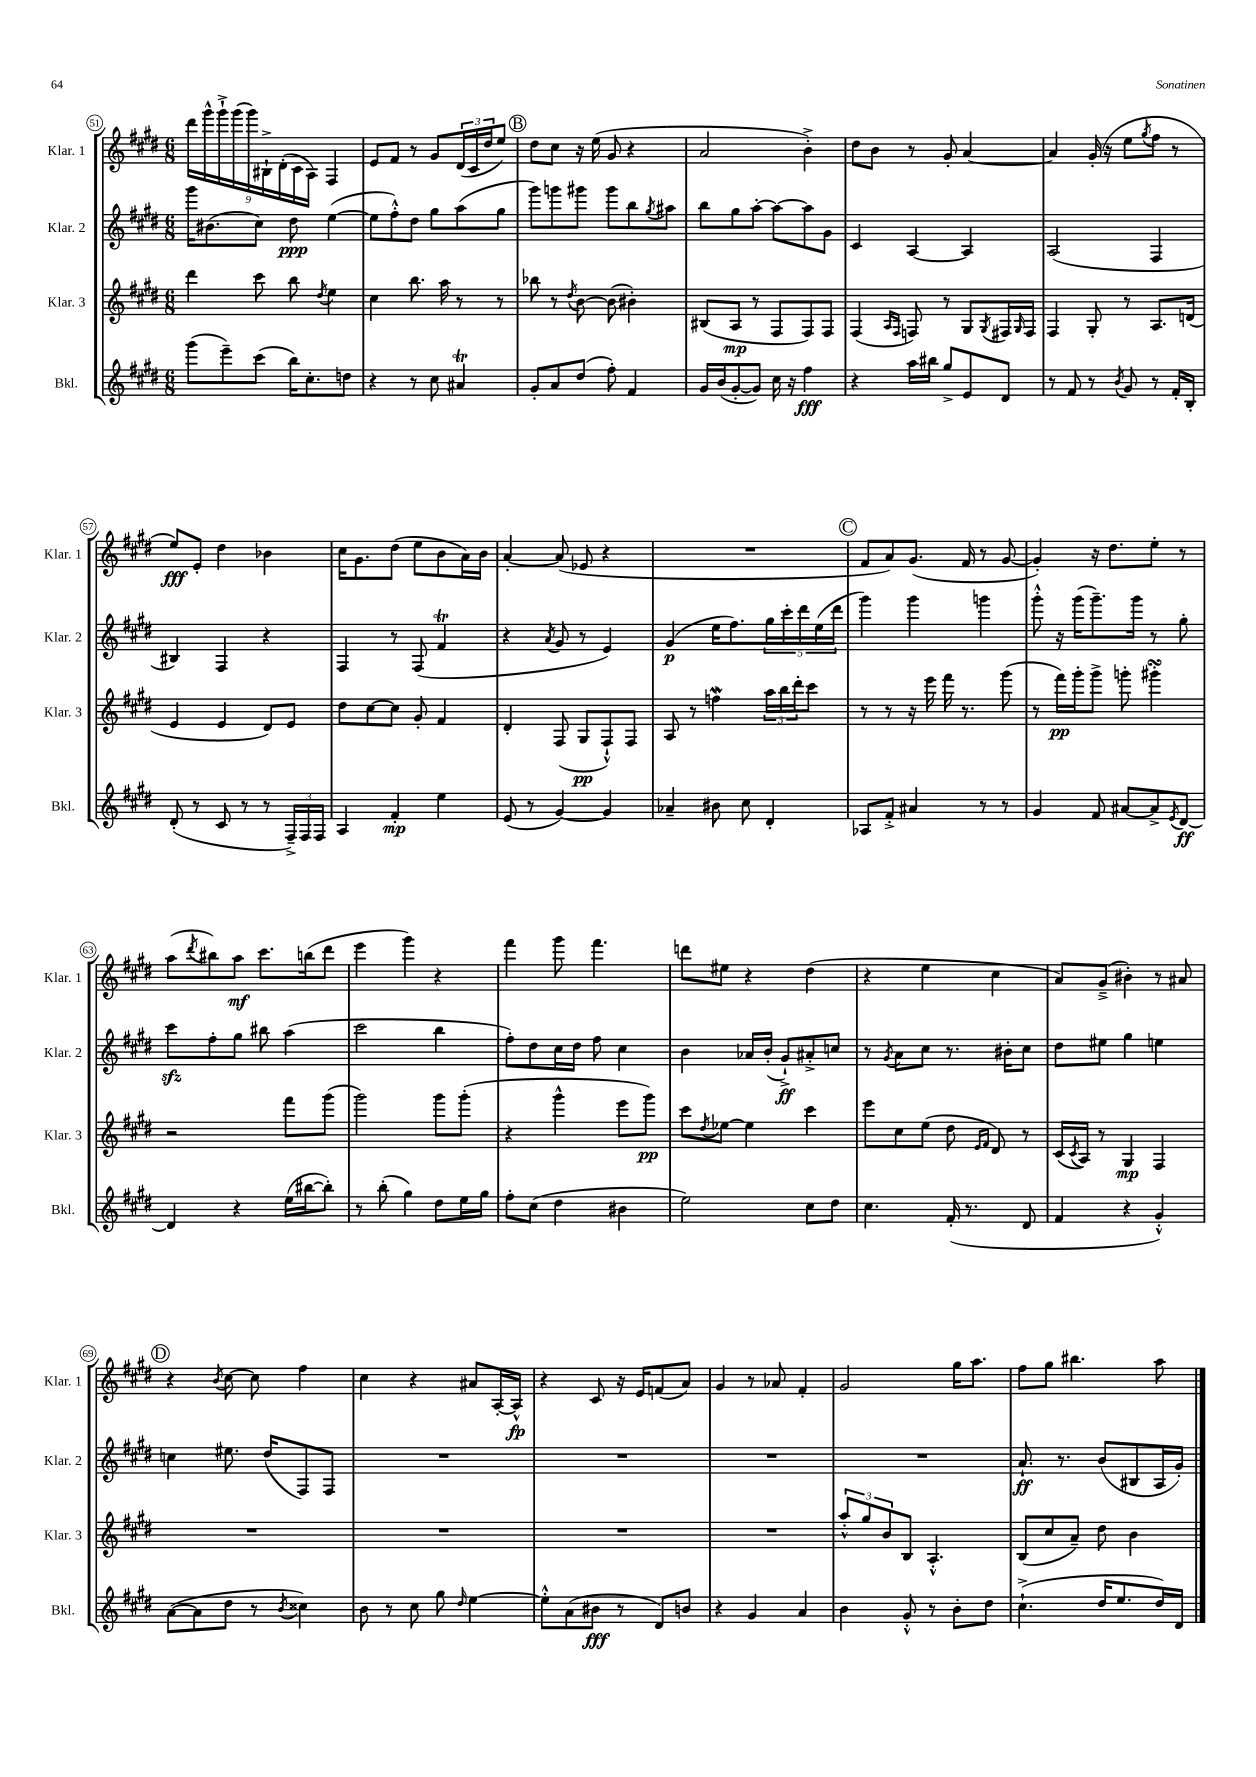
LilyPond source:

<<
\new StaffGroup <<
\new Staff = "s0" \with { instrumentName = "Klar. 1" shortInstrumentName = "Klar. 1" } {
    \clef treble \key e \major \numericTimeSignature \time 6/8
    \tuplet 9/8 { dis'''16 gis'''16-^ gis'''16-!-> gis'''16( gis'''16) bis16-!-> dis'16-.( cis'16 a16) } fis4 |
    e'8 fis'8 r8 gis'8 \tuplet 3/2 { dis'16( cis'16 dis''16 } e''8) |
    \mark \markup { \circle "B" } dis''8 cis''8 r16 e''16( gis'8 r4 |
    a'2 b'4-.->) |
    dis''8 b'8 r8 gis'8-. a'4~ |
    a'4 gis'16-.( r16 e''8 \acciaccatura { gis''8 } fis''8 r8 |
    e''8\fff) e'8-. dis''4 bes'4 |
    cis''16 gis'8. dis''8( e''8 b'8 a'16) b'16 |
    a'4~-. a'8( ees'8 r4 |
    R2. |
    \mark \markup { \circle "C" } fis'8 a'8) gis'8.( fis'16 r8 gis'8~ |
    gis'4-.) r16 dis''8. e''8-. r8 |
    a''8( \acciaccatura { dis'''8 } bis''8) a''8\mf cis'''8. b''16( dis'''8 |
    e'''4 gis'''4) r4 |
    fis'''4 gis'''8 fis'''4. |
    d'''8 eis''8 r4 dis''4( |
    r4 e''4 cis''4 |
    a'8) gis'8--->( bis'4-.) r8 ais'8 |
    \mark \markup { \circle "D" } r4 \acciaccatura { b'8 } cis''8~ cis''8 fis''4 |
    cis''4 r4 ais'8 a16~-. a16-^\fp |
    r4 cis'8 r16 e'16 f'8( a'8) |
    gis'4 r8 aes'8 fis'4-. |
    gis'2 gis''16 a''8. |
    fis''8 gis''8 bis''4. a''8 \bar "|." |
}
\new Staff = "s1" \with { instrumentName = "Klar. 2" shortInstrumentName = "Klar. 2" } {
    \clef treble \key e \major \numericTimeSignature \time 6/8
    gis'''16 bis'8.( cis''8) dis''8\ppp e''4~( |
    e''8 fis''8-.-^) dis''8 gis''8 a''8( gis''8 |
    \mark \markup { \circle "B" } gis'''8) g'''8 gis'''8 gis'''8 b''8 \acciaccatura { gis''8 } ais''8 |
    b''8 gis''8 a''8~-. a''8~ a''8 gis'8 |
    cis'4 a4~ a4 |
    a2( fis4 |
    bis4) fis4 r4 |
    fis4 r8 fis8( fis'4\trill |
    r4 \acciaccatura { a'8 } gis'8 r8 e'4) |
    gis'4\p( e''16 fis''8.) \tuplet 5/4 { gis''16 cis'''16-. dis'''16 e''16( dis'''16 } |
    \mark \markup { \circle "C" } gis'''4) gis'''4 g'''4 |
    gis'''8-.-^ r16 gis'''16( gis'''8.--) gis'''16 r8 gis''8-. |
    cis'''8\sfz fis''8-. gis''8 bis''8 a''4( |
    cis'''2 b''4 |
    fis''8-.) dis''8 cis''16 dis''16 fis''8 cis''4 |
    b'4 aes'16 b'16-.( gis'8-!->\ff) ais'8-.-> c''8 |
    r8 \acciaccatura { gis'8 } a'8 cis''8 r8. bis'16-. cis''8 |
    dis''8 eis''8 gis''4 e''4 |
    \mark \markup { \circle "D" } c''4 eis''8. dis''16( fis8) fis8 |
    R2. |
    R2. |
    R2. |
    R2. |
    a'8.-!\ff r8. b'8( bis8 a16 gis'16-.) \bar "|." |
}
\new Staff = "s2" \with { instrumentName = "Klar. 3" shortInstrumentName = "Klar. 3" } {
    \clef treble \key e \major \numericTimeSignature \time 6/8
    dis'''4 cis'''8 b''8 \acciaccatura { dis''8 } e''4 |
    cis''4 b''8. a''16 r8 r8 |
    \mark \markup { \circle "B" } bes''8 r8 \acciaccatura { dis''8 } b'8~ b'8( bis'4-.) |
    bis8( a8\mp r8 fis8 fis8) fis8 |
    fis4( \grace { a16 fis16 } f8) r8 gis8 \acciaccatura { gis8 } fis16 \grace { gis16 } fis16 |
    fis4 gis8-. r8 a8. d'16( |
    e'4 e'4 dis'8) e'8 |
    dis''8 cis''8~ cis''8 gis'8-. fis'4 |
    dis'4-. fis8( gis8\pp fis8-!-^) fis8 |
    a8 r8 f''4\mordent \tuplet 3/2 { a''16 b''16 dis'''16-. } cis'''8 |
    \mark \markup { \circle "C" } r8 r8 r16 e'''16 fis'''16 r8. gis'''8( |
    r8 fis'''16\pp) gis'''16-. gis'''8-> g'''8-. gis'''4-.\turn |
    r2 fis'''8 gis'''8( |
    gis'''2) gis'''8 gis'''8-.( |
    r4 gis'''4-^ e'''8 gis'''8\pp) |
    cis'''8 \acciaccatura { dis''8 } ees''8~ ees''4 cis'''4 |
    e'''8 cis''8 e''8( dis''8 \grace { e'16 fis'16 } dis'8) r8 |
    cis'16( \acciaccatura { cis'8 } a16) r8 gis4\mp fis4 |
    \mark \markup { \circle "D" } R2. |
    R2. |
    R2. |
    R2. |
    \tuplet 3/2 { a''8-.-^ gis''8 b'8 } b8 a4.-.-^ |
    b8( cis''8 a'8--) dis''8 b'4 \bar "|." |
}
\new Staff = "s3" \with { instrumentName = "Bkl." shortInstrumentName = "Bkl." } {
    \clef treble \key e \major \numericTimeSignature \time 6/8
    gis'''8( e'''8--) cis'''8( b''16) cis''8.-. d''8 |
    r4 r8 cis''8 ais'4\trill |
    \mark \markup { \circle "B" } gis'8-. a'8 dis''8( fis''8-.) fis'4 |
    gis'16 b'16( gis'8~-. gis'8) cis''16 r16 fis''4\fff |
    r4 a''16 bis''16 gis''8-> e'8 dis'8 |
    r8 fis'8 r8 \acciaccatura { b'8 } gis'8 r8 fis'16-. b16-. |
    dis'8-.( r8 cis'8 r8 r8 \tuplet 3/2 { fis16--->) fis16 fis16 } |
    a4 fis'4-.\mp e''4 |
    e'8( r8 gis'4~) gis'4 |
    aes'4-- bis'8 cis''8 dis'4-. |
    \mark \markup { \circle "C" } aes8 fis'8-.-> ais'4 r8 r8 |
    gis'4 fis'8 ais'8~ ais'8-> \acciaccatura { e'8 } dis'8~\ff |
    dis'4 r4 e''16( bis''16~ bis''8-.) |
    r8 b''8-.( gis''4) dis''8 e''16 gis''16 |
    fis''8-. cis''8( dis''4 bis'4 |
    e''2) cis''8 dis''8 |
    cis''4. fis'16-.( r8. dis'8 |
    fis'4 r4 gis'4-.-^) |
    \mark \markup { \circle "D" } a'8~( a'8 dis''8 r8 \acciaccatura { b'8 } cisis''4) |
    b'8 r8 cis''8 gis''8 \grace { dis''16 } e''4~ |
    e''8-.-^ a'8( bis'8\fff r8 dis'8) b'8 |
    r4 gis'4 a'4 |
    b'4 gis'8-.-^ r8 b'8-. dis''8 |
    cis''4.-!->( dis''16 e''8. dis''16) dis'16 \bar "|." |
}
>>
>>
\layout { \context { \Score currentBarNumber = #51 \override BarNumber.stencil = #(make-stencil-circler 0.1 0.3 ly:text-interface::print) } }
